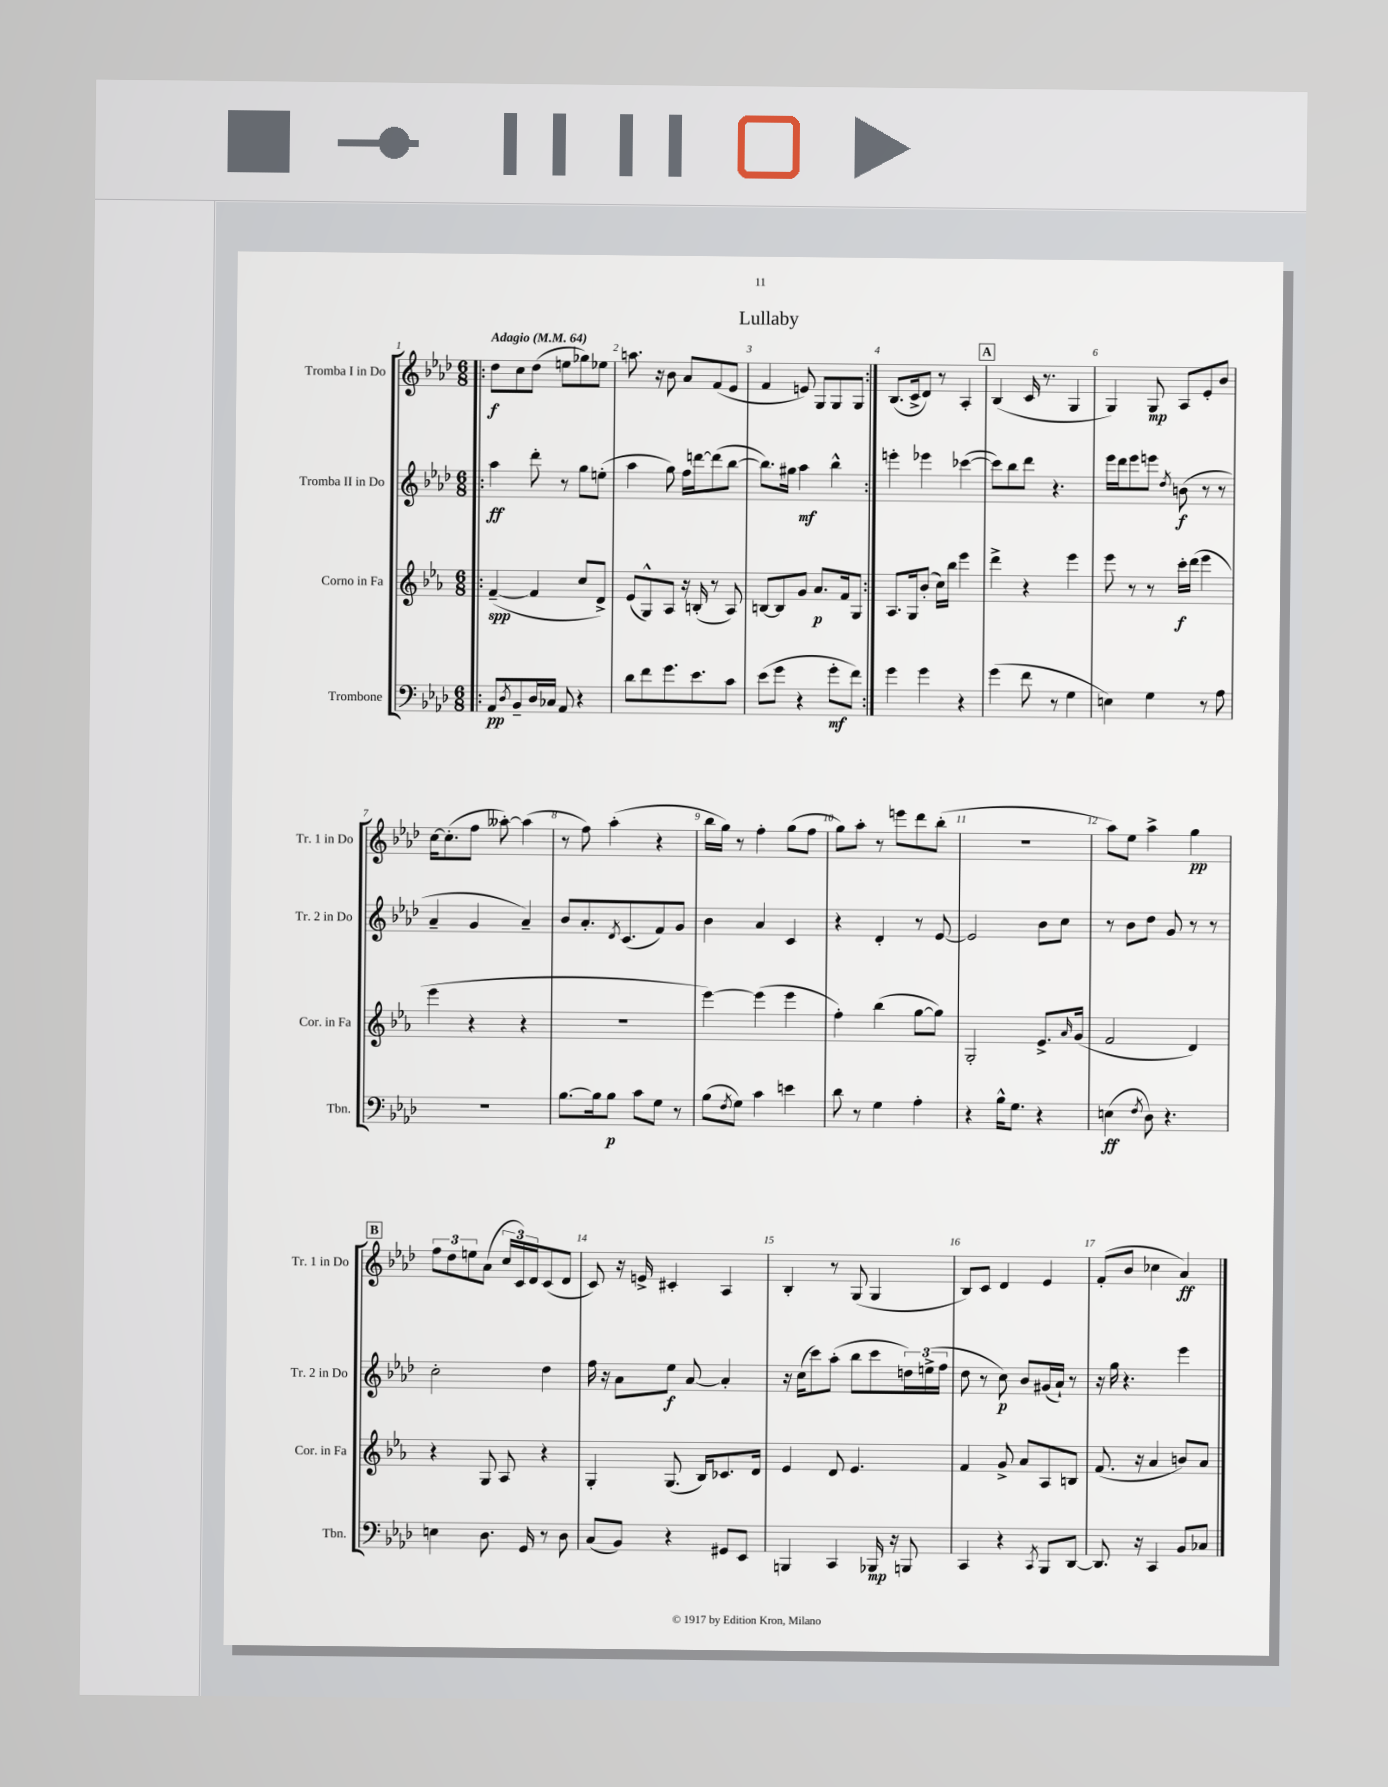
\header { title = "Lullaby" }
<<
\new StaffGroup <<
\new Staff = "s0" \with { instrumentName = "Tromba I in Do" shortInstrumentName = "Tr. 1 in Do" } {
    \clef treble \key aes \major \numericTimeSignature \time 6/8 \tempo "Adagio" 4 = 64
    \repeat volta 2 { \bar ".|:" des''8\f c''8 des''8( e''8 ges''8) ees''8 |
    a''8. r16 bes'8 aes'8 f'8( ees'8 |
    f'4 e'8) g8 g8 g8 | }
    bes8.( c'16-> des'8) r8 aes4-. |
    \mark \markup { \box "A" } bes4( c'16 r8. g4 |
    g4) g8\mp aes8 ees'8-. bes'8 |
    c''16~ c''8.-.( f''8 aeses''8~-.) aeses''4( |
    r8 f''8) aes''4-.( r4 |
    bes''16 g''16) r8 f''4-. g''8( f''8 |
    g''8) aes''8-. r8 e'''8 des'''8 bes''8-.( |
    R2. |
    aes''8) ees''8 aes''4-> g''4\pp |
    \mark \markup { \box "B" } \tuplet 3/2 { f''8 des''8 e''8 } aes'8( \tuplet 3/2 { c''16 c'16) des'16 } c'8( des'8 |
    c'8) r16 e'16-> cis'4-. aes4 |
    bes4-. r8 g8( g4 |
    bes8) c'8 des'4 ees'4 |
    f'8-.( bes'8 ces''4 aes'4\ff) \bar "|." |
}
\new Staff = "s1" \with { instrumentName = "Tromba II in Do" shortInstrumentName = "Tr. 2 in Do" } {
    \clef treble \key aes \major \numericTimeSignature \time 6/8
    \repeat volta 2 { \bar ".|:" aes''4\ff des'''8-. r8 g''8 e''8-.( |
    aes''4 g''8) f''16 d'''16~ d'''8( bes''8~ |
    bes''8.) gis''16 aes''4\mf bes''4-^ | }
    e'''4-. ees'''4 ces'''4~( |
    \mark \markup { \box "A" } ces'''8) bes''8 des'''8 r4. |
    ees'''16 des'''16 ees'''8 e'''8 \acciaccatura { des''8 } b'8\f( r8 r8 |
    aes'4-- g'4 aes'4--) |
    bes'8 aes'8.-. \acciaccatura { des'8 } c'8.( f'8) g'8 |
    bes'4 aes'4 c'4 |
    r4 des'4-. r8 ees'8~ |
    ees'2 bes'8 c''8 |
    r8 bes'8 des''8 g'8 r8 r8 |
    \mark \markup { \box "B" } c''2-. des''4 |
    f''16 r16 aes'8 ees''8\f aes'8~ aes'4-. |
    r16 c''16( c'''8) aes''8-.( bes''8 c'''8 \tuplet 3/2 { d''16) e''16->( f''16 } |
    des''8 r8 c''8\p) bes'8 gis'16( aes'16-!) r8 |
    r16 g''16 r4. ees'''4 \bar "|." |
}
\new Staff = "s2" \with { instrumentName = "Corno in Fa" shortInstrumentName = "Cor. in Fa" } {
    \clef treble \key ees \major \numericTimeSignature \time 6/8
    \repeat volta 2 { \bar ".|:" f'4~--\spp( f'4 c''8 d'8->) |
    ees'8( g8-^) aes8 r16 b16-.( r8 aes8) |
    b8~ b8 g'8 aes'8.\p f'16 g8 | }
    aes8. g16 bes'8-.( c''16) bes''16 ees'''4 |
    \mark \markup { \box "A" } d'''4-> r4 ees'''4 |
    ees'''8 r8 r8 c'''16-.\f d'''16( ees'''4 |
    ees'''4 r4 r4 |
    R2. |
    ees'''4~) ees'''4( ees'''4 |
    f''4-.) bes''4( g''8~ g''8) |
    g2-. ees'8.-> \grace { aes'16 } g'16( |
    f'2 d'4) |
    \mark \markup { \box "B" } r4 g8 aes8 r4 |
    g4-. g8.( bes16) ces'8. d'16 |
    ees'4 d'8 ees'4. |
    f'4 g'8-> aes'8 aes8 b8 |
    f'8.( r16 aes'4 b'8) aes'8 \bar "|." |
}
\new Staff = "s3" \with { instrumentName = "Trombone" shortInstrumentName = "Tbn." } {
    \clef bass \key aes \major \numericTimeSignature \time 6/8
    \repeat volta 2 { \bar ".|:" aes,8\pp \acciaccatura { des8 } bes,8-- des16 ces16 aes,8 r4 |
    des'8 f'8 g'8. ees'8. c'8 |
    ees'8( g'8 r4 g'8-.\mf f'8) | }
    g'4 g'4 r4 |
    \mark \markup { \box "A" } g'4( f'8 r8 g4 |
    e4) g4 r8 aes8 |
    R2. |
    bes8.~ bes16 bes8\p c'8 g8 r8 |
    bes8( \acciaccatura { f8 } g8) c'4 e'4 |
    des'8 r8 g4 aes4-. |
    r4 bes16-^ g8. r4 |
    e4\ff( \acciaccatura { f8 } des8) r4. |
    \mark \markup { \box "B" } e4 des8. g,16 r8 des8 |
    c8( bes,8) r4 gis,8 ees,8 |
    b,,4 c,4 bes,,16\mp r16 b,,8 |
    c,4 r4 \acciaccatura { c,8 } bes,,8 des,8~ |
    des,8. r16 c,4 bes,8 ces8 \bar "|." |
}
>>
>>
\layout { \context { \Score \override BarNumber.break-visibility = ##(#f #t #t) barNumberVisibility = #all-bar-numbers-visible } }
